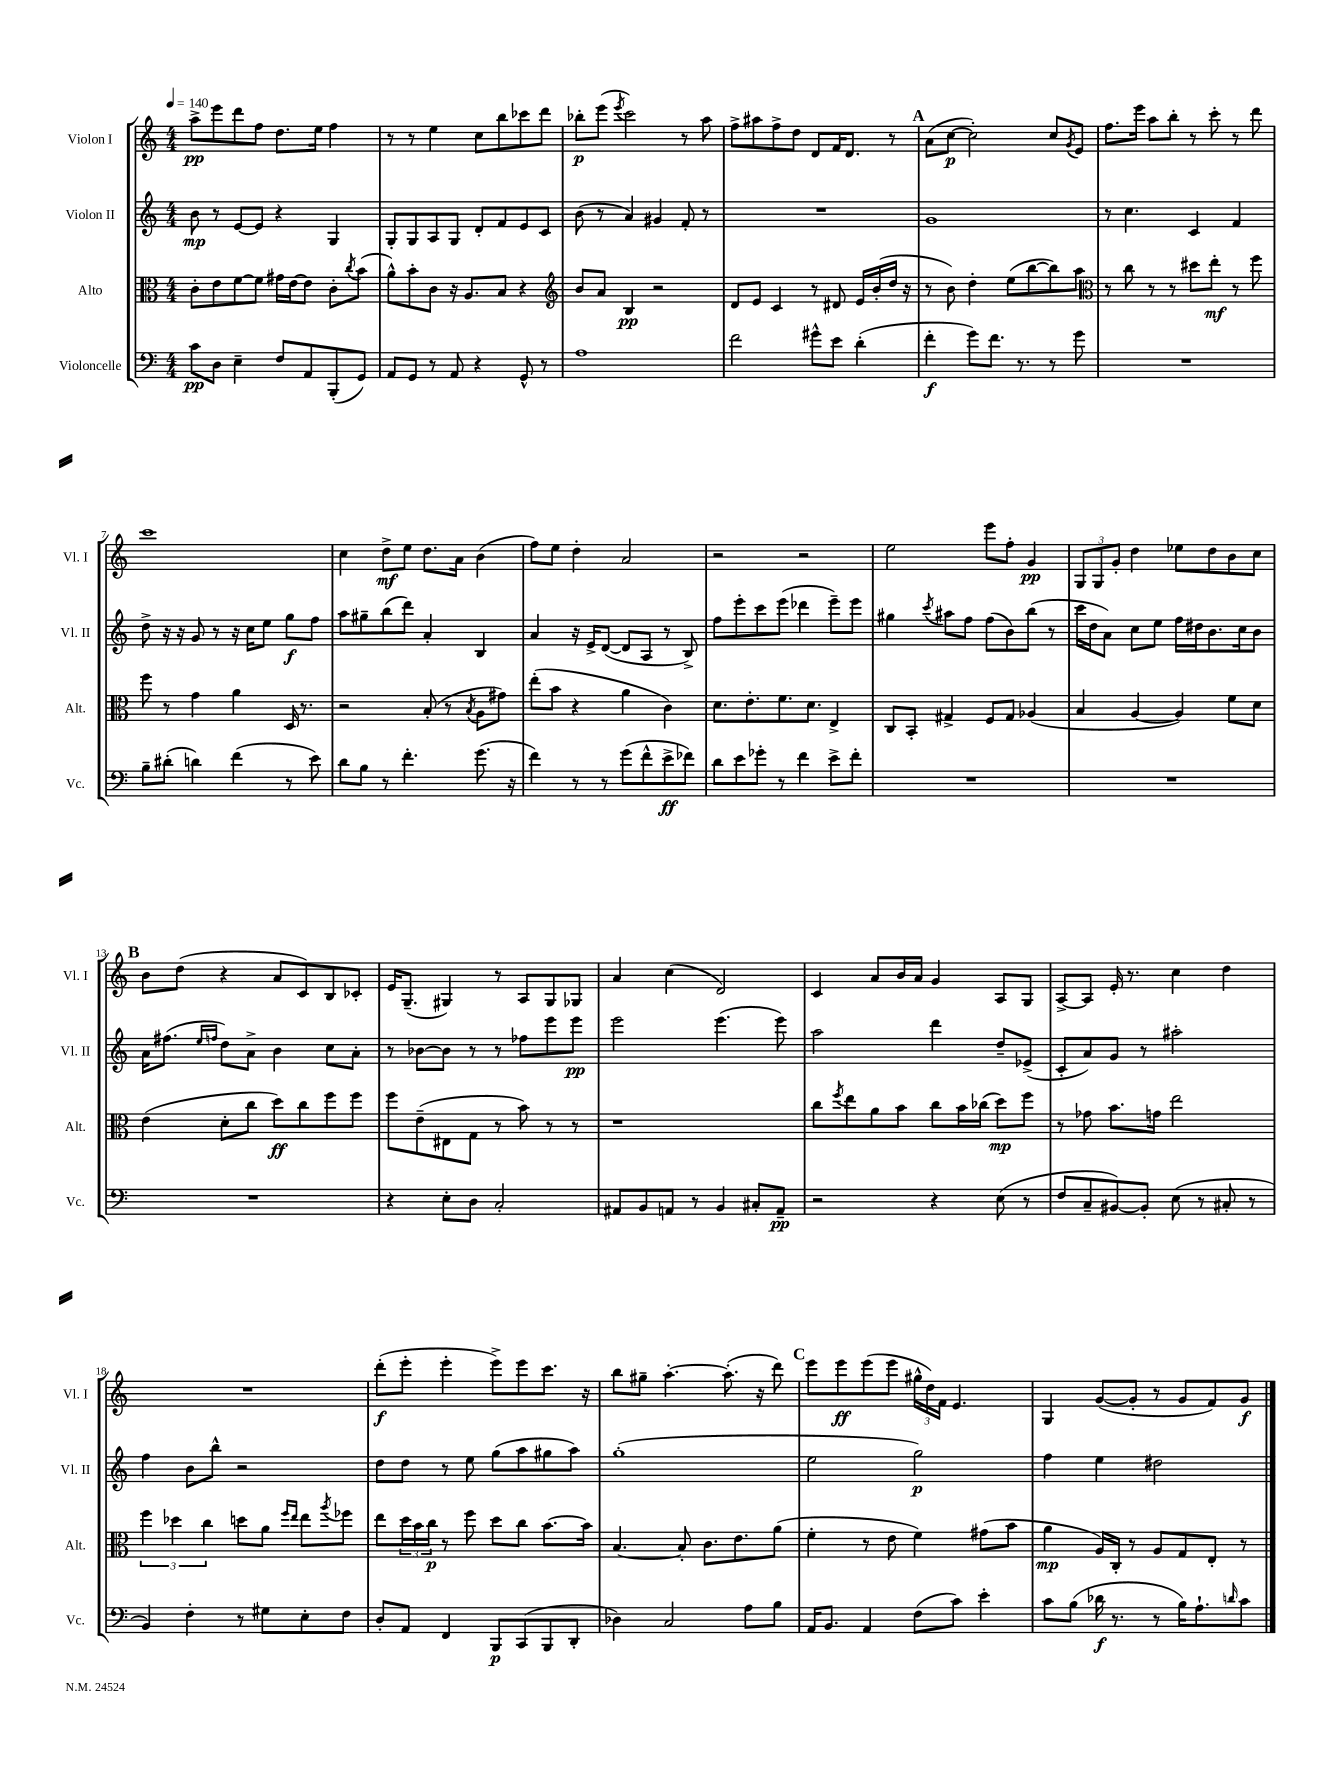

**kern	**kern	**kern	**kern
*staff4	*staff3	*staff2	*staff1
*clefF4	*clefC3	*clefG2	*clefG2
*k[]	*k[]	*k[]	*k[]
*M4/4	*M4/4	*M4/4	*M4/4
*MM140	*MM140	*MM140	*MM140
8c\L	8c'\L	8b\	8aa^\L
8D\J	8e\	8r	8eee\
4E~\	[8f\	[8e/L	8ddd\
.	8f\]J	8e/]J	8ff\J
8F/L	16g#\LL	4r	8.dd\L
.	[16e\J	.	.
8AA/	8e\]J	.	.
.	.	.	16ee\Jk
(8BBB'/	8c'\L	4G/	4ff\
.	8qcc/	.	.
8GG/J)	(8b\J	.	.
=	=	=	=
8AA/L	8a^^\L)	8G'/L	8r
8GG/J	8b'\	8G/	8r
8r	8c\J	8A/	4ee\
8AA/	16r	8G/J	.
.	8.A/L	.	.
4r	.	8d'/L	8cc\L
.	8B/J	8f/	8bb\
8GG^^/	4r	8e/	8ccc-\
8r	.	8c/J	8ddd\J
=	=	=	=
*	*clefG2	*	*
1A	8b/L	(8b\	8bb-'\L
.	8a/J	8r	(8eee\J
.	.	.	8qeee/
.	4B/	4a/)	2ccc\)
.	2r	4g#/	.
.	.	8f'/	8r
.	.	8r	8aa\
=	=	=	=
2f\	8d/L	1r	8ff^\L
.	8e/J	.	8aa#\
.	4c/	.	8ff^\
.	.	.	8dd\J
8g#^^\L	8r	.	8d/L
8e\J	8d#/	.	16f/K
.	.	.	8.d/J
(4d'\	16e/LL	.	.
.	(16b'/	.	.
.	16dd/JJ	.	8r
.	16r	.	.
=	=	=	=
4f'\	8r	1g	(8a\L
.	8b\)	.	[8cc\J
8g\L)	4dd'\	.	2cc'\])
8.f\J	.	.	.
.	(8ee\L	.	.
8.r	.	.	.
.	[8bb\	.	.
8r	8bb\])	.	8cc/L
.	.	.	8qg/
8g\	8aa\J	.	8e/J
=	=	=	=
*	*clefC3	*	*
1r	8r	8r	8.ff\L
.	8cc\	4.cc\	.
.	.	.	16eee\Jk
.	8r	.	8aa\L
.	8r	.	8bb'\J
.	8dd#\L	4c/	8r
.	8ee'\J	.	8ccc'\
.	8r	4f/	8r
.	8ff\	.	8ddd\
=	=	=	=
8B~\L	8ff\	8dd^\	1ccc
(8d#'\J	8r	16r	.
.	.	16r	.
4d\)	4g\	8g/	.
.	.	8r	.
(4f\	4a\	16r	.
.	.	16cc\LK	.
.	.	8ee\J	.
8r	16D/	8gg\L	.
.	8.r	.	.
8e\)	.	8ff\J	.
=	=	=	=
8d\L	2r	8aa\L	4cc\
8B\J	.	8gg#~\	.
8r	.	(8bb\	8dd^\L
4.f'\	.	8ddd\J)	8ee\J
.	(8B'/	4a'/	8.dd\L
.	8r	.	.
.	.	.	16a\Jk
.	8qB/	.	.
(8.g\	8A\L	4B/	(4b\
.	8g#\J)	.	.
16r	.	.	.
=	=	=	=
4f\)	(8ee'\L	4a/	8ff\L)
.	8b\J	.	8ee\J
8r	4r	16r	4dd'\
.	.	16e^/LK	.
8r	.	([8d/J	.
(8g\L	4a\	8d/]L	2a/
8f^^\	.	8A/J	.
8e^\	4c\)	8r	.
8f-\J)	.	8B^/)	.
=	=	=	=
8d\L	8.d\L	8ff\L	2r
8e\	.	8eee'\	.
.	8.e'\	.	.
8g-'\J	.	8ccc\	.
8r	8.f\	(8eee\J	.
4f\	.	4ddd-\	2r
.	8.d\J	.	.
8e^\L	4E^/	8eee~\L)	.
8f'\J	.	8eee\J	.
=	=	=	=
1r	8C/L	4gg#\	2ee\
.	8BB'/J	.	.
.	.	8qccc/	.
.	4G#^/	8aa#\L	.
.	.	8ff\J	.
.	8F/L	(8ff\L	8eee\L
.	8G#/J	8b\)	8ff'\J
.	(4A-/	(8bb\J	4g/
.	.	8r	.
=	=	=	=
1r	4B/	16ccc\LL	12G/L
.	.	16dd\J	.
.	.	.	12G/
.	.	8a\J)	.
.	.	.	12g'/J
.	[4A/	8cc\L	4dd\
.	.	8ee\J	.
.	4A/])	16ff\LL	8ee-\L
.	.	16dd#\J	.
.	.	8.b\	8dd\
.	8f\L	.	8b\
.	.	16cc\k	.
.	8d\J	8b\J	8cc\J
=	=	=	=
1r	(4e\	16a\LK	8b\L
.	.	(8.ff#\J	.
.	.	.	(8dd\J
.	.	16qqee/LL	.
.	.	16qqff/JJ	.
.	8d'\L	8dd\L)	4r
.	8cc\J	8a^\J	.
.	8dd\L)	4b\	8a/L
.	8cc\	.	8c/)
.	8ff\	8cc\L	8B/
.	8ff\J	8a'\J	8c-'/J
=	=	=	=
4r	8ff\L	8r	16e/LK
.	.	.	(8.G~/J
.	(8e~\	[8b-\L	.
8E'\L	8E#\	8b-\]J	4G#/)
8D\J	8G\J	8r	.
2C'/	8r	8r	8r
.	8b\)	8ff-\L	8A/L
.	8r	8eee\	8G#/
.	8r	8eee\J	8G-/J
=	=	=	=
8AA#/L	1r	2eee\	4a/
8BB/	.	.	.
8AA/J	.	.	(4cc\
8r	.	.	.
4BB/	.	(4.eee\	2d/)
8C#'/L	.	.	.
8AA~/J	.	8eee\)	.
=	=	=	=
2r	8cc\L	2aa\	4c/
.	8qff/	.	.
.	8ee\	.	.
.	8a\	.	8a/L
.	8b\J	.	16b/L
.	.	.	16a/JJ
4r	8cc\L	4ddd\	4g/
.	16b\L	.	.
.	(16cc-\JJ	.	.
(8E\	8dd\L)	8dd~/L	8A/L
8r	8ff\J	(8e-^/J	8G/J
=	=	=	=
8F/L	8r	8c'/L	[8A^/L
8C~/	8g-\	8a/)	8A/]J
[8BB#/)	8.b\L	8g/J	16e'/
.	.	.	8.r
8BB#'/]J	.	8r	.
.	16g\Jk	.	.
(8E\	2ee\	2aa#'\	4cc\
8r	.	.	.
8C#'/	.	.	4dd\
8r	.	.	.
=	=	=	=
4BB/)	6ff\	4ff\	1r
.	6dd-\	.	.
4F'\	.	8b\L	.
.	6cc\	.	.
.	.	8bb^^\J	.
8r	8dd\L	2r	.
8G#\L	8a\J	.	.
.	16qqff/LL	.	.
.	16qqee/JJ	.	.
8E'\	8ee\L	.	.
.	8qaa/	.	.
8F\J	8ff-\J	.	.
=	=	=	=
8D'/L	8ee\L	8dd\L	(8ddd'\L
8AA/J	24dd\L	8dd\J	8eee'\J
.	24b\	.	.
.	24cc\JJ	.	.
4FF/	8r	8r	4eee'\
.	8ff\	8ee\	.
8BBB/L	8dd\L	(8gg\L	8eee^\L)
(8CC/	8cc\J	8aa\	8eee\
8BBB/	[8.b\L	8gg#\	8.ccc\J
8DD'/J	.	8aa\J)	.
.	16b\]Jk	.	16r
=	=	=	=
4D-\)	[4.B/	(1gg'	8bb\L
.	.	.	8gg#~\J
2C/	.	.	[4.aa'\
.	8B'/]	.	.
.	8.c\L	.	.
.	.	.	(8.aa'\]
.	8.e\	.	.
8A\L	.	.	.
.	.	.	16r
8B\J	(8a\J	.	8ddd\)
=	=	=	=
16AA/LK	4f'\	2ee\	8eee\L
8.BB/J	.	.	.
.	.	.	8eee\
4AA/	8r	.	(8eee\
.	8e\	.	8eee\J
(8F\L	4f\)	2gg\)	24gg#^^\LL
.	.	.	24dd\)
.	.	.	24f\JJ
8c\J)	.	.	4.e/
4e'\	(8g#\L	.	.
.	8b\J	.	.
=	=	=	=
8c\L	4a\	4ff\	4G/
(8B\J	.	.	.
16d-\	16A/LL)	4ee\	([8g/L
8.r	16C'/JJ	.	.
.	8r	.	8g'/]J
8r	8A/L	2dd#\	8r
16B\LK)	8G/	.	8g/L
8.A`\	.	.	.
.	8E'/J	.	8f/)
16qqd/	.	.	.
8c\J	8r	.	8g/J
==	==	==	==
*-	*-	*-	*-
